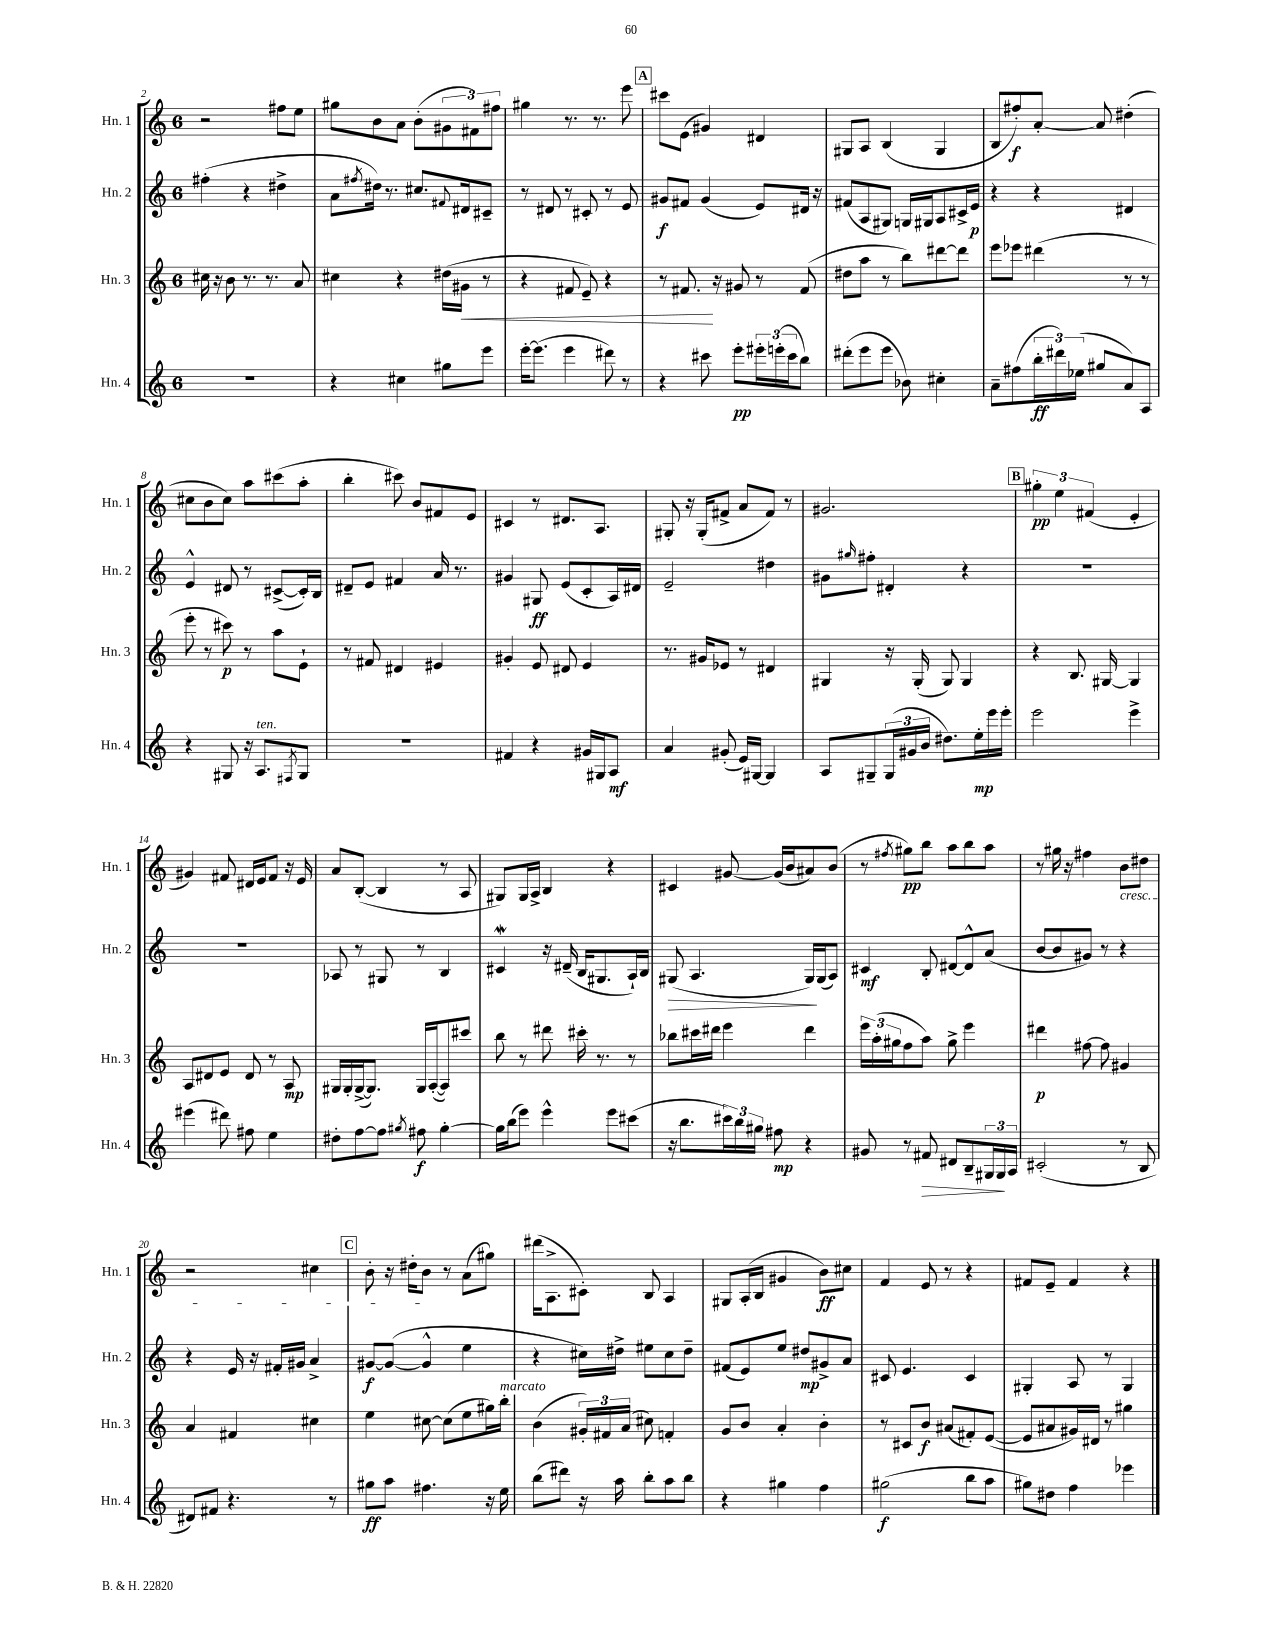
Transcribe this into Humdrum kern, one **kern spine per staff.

**kern	**kern	**kern	**kern
*staff4	*staff3	*staff2	*staff1
*clefG2	*clefG2	*clefG2	*clefG2
*k[]	*k[]	*k[]	*k[]
*M6/8	*M6/8	*M6/8	*M6/8
2.r	16cc#\	(4ff#'\	2r
.	16r	.	.
.	8b\	.	.
.	8.r	4r	.
.	8.r	.	.
.	.	4dd#^\	8ff#\L
.	8a/	.	8ee\J
=	=	=	=
4r	4cc#\	8a\L	8gg#\L
.	.	8qff#/	.
.	.	16dd#\Jk)	8b\
.	.	8.r	.
4cc#\	4r	.	8a\J
.	.	8.cc#/L	(8b'\L
8gg#\L	(16dd#\LL	.	12g#\
.	.	8qqf#/	.
.	16g#\JJ	16d#/k	.
.	.	.	12f#\)
8eee\J	8r	8c#~/J	.
.	.	.	12ff#\J
=	=	=	=
[16eee'\LK	4r	8r	4gg#\
(8.eee\]J	.	.	.
.	.	8d#/	.
4eee\	8f#/	8r	8.r
.	8e~/)	8c#'/	.
.	.	.	8.r
8ddd#\)	4r	8r	.
8r	.	8e/	8eee\
=	=	=	=
4r	8r	8g#/L	8ccc#\L
.	8.f#/	8f#/J	(8e\J
8ccc#\	.	(4g#/	4g#/)
.	16r	.	.
8eee'\L	8g#/	.	.
24eee#'\L	8r	8e/L)	4d#/
(24eee'\	.	.	.
24ccc#\J	.	.	.
8bb\J)	(8f#/	16d#/Jk	.
.	.	16r	.
=	=	=	=
(8ddd#'\L	8dd#\L	(8f#/L	8G#/L
8eee\	8aa\J	8A/	8A/J
8eee\J	8r	8G#/J)	(4B/
8b-\)	8bb\L)	16G/LL	.
.	.	16G#/J	.
4cc#'\	[8ddd#\	8A/	4G#/
.	8ddd#\]J	16c#^/L	.
.	.	16e/JJ	.
=	=	=	=
8a~\L	8eee\L	4r	8B/L
(8ff#\	8eee-\J	.	8ff#'/)
24bb'\L	(4ddd#\	4r	[8a'/J
24ddd#\)	.	.	.
(24ee-\JJ	.	.	.
8gg#/L	.	.	8a/]
8a/)	8r	4d#/	(4dd#'\
8A/J	8r	.	.
=	=	=	=
4r	8eee'\	4e^^/	8cc#\L
.	8r	.	8b\
8G#/	8ccc#\)	8d#/	8cc#\J)
16r	8r	8r	8aa\L
8.A/L	.	.	.
.	8aa\L	([8c#^/L	(8ccc#\
8qF#/	.	.	.
8G#/J	8e`\J	16c#'/]L)	8aa'\J
.	.	16B/JJ	.
=	=	=	=
2.r	8r	8d#~/L	4bb'\
.	8f#/	8e/J	.
.	4d#/	4f#/	8ccc#\)
.	.	.	8b/L
.	4e#/	16a/	8f#/
.	.	8.r	.
.	.	.	8e/J
=	=	=	=
4f#/	4g#'/	4g#/	4c#/
4r	8e/	8G#/	8r
.	8d#/	(8e/L	8.d#/L
16g#/LL	4e/	8c'/	.
16G#/J	.	.	8.A/J
8A/J	.	16A/L)	.
.	.	16d#/JJ	.
=	=	=	=
4a/	8.r	2e~/	8G#'/
.	.	.	16r
.	16g#/LK	.	(16G#'/LK
(8g#'/	8e-/J	.	8f#^/J
16e/LL)	8r	.	8a/L
[16G#/JJ	.	.	.
4G#/]	4d#/	4dd#\	8f#/J)
.	.	.	8r
=	=	=	=
8A/L	4G#/	8g#\L	2.g#/
.	.	16qqgg#/	.
8G#~/	.	8ff#'\J	.
(24G#/L	16r	4d#'/	.
24g#/	.	.	.
.	(16G#'/	.	.
24b/JJ	.	.	.
8.dd#\L)	8G#/)	.	.
.	4G#/	4r	.
16ee'\L	.	.	.
16eee\	.	.	.
16eee'\JJ	.	.	.
=	=	=	=
2eee\	4r	2.r	6gg#'\
.	.	.	6ee\
.	8.B/	.	.
.	.	.	(6f#/
.	[16G#/	.	.
4eee^\	4G#/]	.	4e'/
=	=	=	=
(4eee#\	8A/L	2.r	4g#/)
.	8d#/	.	.
8ddd#\)	8e/J	.	8f#/
8ff#\	8d#/	.	16d#/LL
.	.	.	16e/J
4ee\	8r	.	8f#/J
.	8A/	.	16r
.	.	.	16e/
=	=	=	=
8dd#'\L	16G#/LL	8A-/	8a/L
.	16G#'/	.	.
[8ff\	([16G#^/J	8r	([8B'/J
.	8.G#/]J)	.	.
8ff\]J	.	8G#/	4B/]
8qgg#/	.	.	.
8ff#\	16G#/LL	8r	.
.	([16A'/J	.	.
[4gg#'\	8A/])	4B/	8r
.	8ccc#/J	.	8A/
=	=	=	=
16gg#\]LL	8bb\	4c#/	8G#/L)
(16bb\J	.	.	.
8eee\J)	8r	.	16G#/L
.	.	.	16A^/JJ
4eee^^\	8ddd#\	16r	4B/
.	.	(16d#~/	.
.	16ccc#'\	16B/LK	.
.	8.r	8.G#/	.
8eee\L	.	.	4r
(8ccc#\J	8r	16A`/L)	.
.	.	16B/JJ	.
=	=	=	=
16r	8bb-\L	(8G#/	4c#/
8.bb\L	.	.	.
.	16ccc#\L	4.A/	.
.	16ddd#\JJ	.	.
24ccc#\L)	4eee\	.	[8g#/
24bb\	.	.	.
24gg#\JJ	.	.	.
8ff#\	.	.	(16g#/]LL
.	.	.	16b/J
4r	4ddd#\	16G#/LL)	8a#/)
.	.	(16G#/J	.
.	.	8A/J)	(8b/J
=	=	=	=
8g#/	24eee\LL	4c#/	8r
.	(24aa'\	.	.
.	24gg#\J	.	.
.	.	.	8qff#/
8r	8ff\	.	8gg#\L)
8f#/	8aa\J)	8B'/	8bb\J
8d#/L	8gg#^\	[8d#/L	8aa\L
8B~/	4eee\	8d#^^/]	8bb\
24G#/L	.	(8a/J	8aa\J
24G#/	.	.	.
24A/JJ	.	.	.
=	=	=	=
(2c#'/	4ddd#\	[8b/L	8r
.	.	8b/]	16gg#\
.	.	.	16r
.	[8ff#\	8g#/J)	4ff#\
.	8ff#\]	8r	.
8r	4g#/	4r	8b\L
8B/	.	.	8dd#\J
=	=	=	=
8d#/L)	4a/	4r	2r
8f#/J	.	.	.
4.r	4f#/	16e/	.
.	.	16r	.
.	.	16f#'/LL	.
.	.	16g#/JJ	.
.	4cc#\	4a^/	4cc#\
8r	.	.	.
=	=	=	=
8gg#\L	4ee\	[8g#/L	8b'\
8aa\J	.	(8g#/_J	16r
.	.	.	16dd#'\LK
4.ff#\	[8cc#\	4g#^^/]	8b\J
.	(8cc#\]L	.	8r
.	8ee\	4ee\	(8a\L
16r	16gg#\L)	.	8gg#\J)
16ee\	16bb'\JJ	.	.
=	=	=	=
(8bb\L	(4b\	4r	(16ddd#\LK
.	.	.	8.A^\
8ddd#\J)	.	.	.
16r	24g#'/LL)	16cc#\LL)	8c#'\J)
.	24f#/	.	.
16aa\	.	16dd#^\JJ	.
.	(24a/JJ	.	.
8bb'\L	8cc#\)	8ee#\L	8B/
8aa\	4f'/	8cc#\	4A/
8bb\J	.	8dd#~\J	.
=	=	=	=
4r	8g/L	(8f#/L	8G#/L
.	8b/J	8e/)	(16A'/L
.	.	.	16B/JJ
4gg#\	4a'/	8ee/J	4g#/
.	.	8dd#/L	.
4ff\	4b'\	8g#^/	8b\L)
.	.	8a/J	8cc#\J
=	=	=	=
(2gg#\	8r	8c#/	4f/
.	8c#/L	4.e/	.
.	8b/J	.	8e/
.	(8a#/L	.	8r
8bb\L	8f#'/)	4c#/	4r
8aa\J	([8e/J	.	.
=	=	=	=
8gg#\L)	8e/]L	4G#'/	8f#/L
8dd#\J	8a#/	.	8e~/J
4ff\	16g#/L)	8A/	4f#/
.	16d#/JJ	.	.
.	8r	8r	.
4eee-\	4gg#\	4G#/	4r
==	==	==	==
*-	*-	*-	*-
